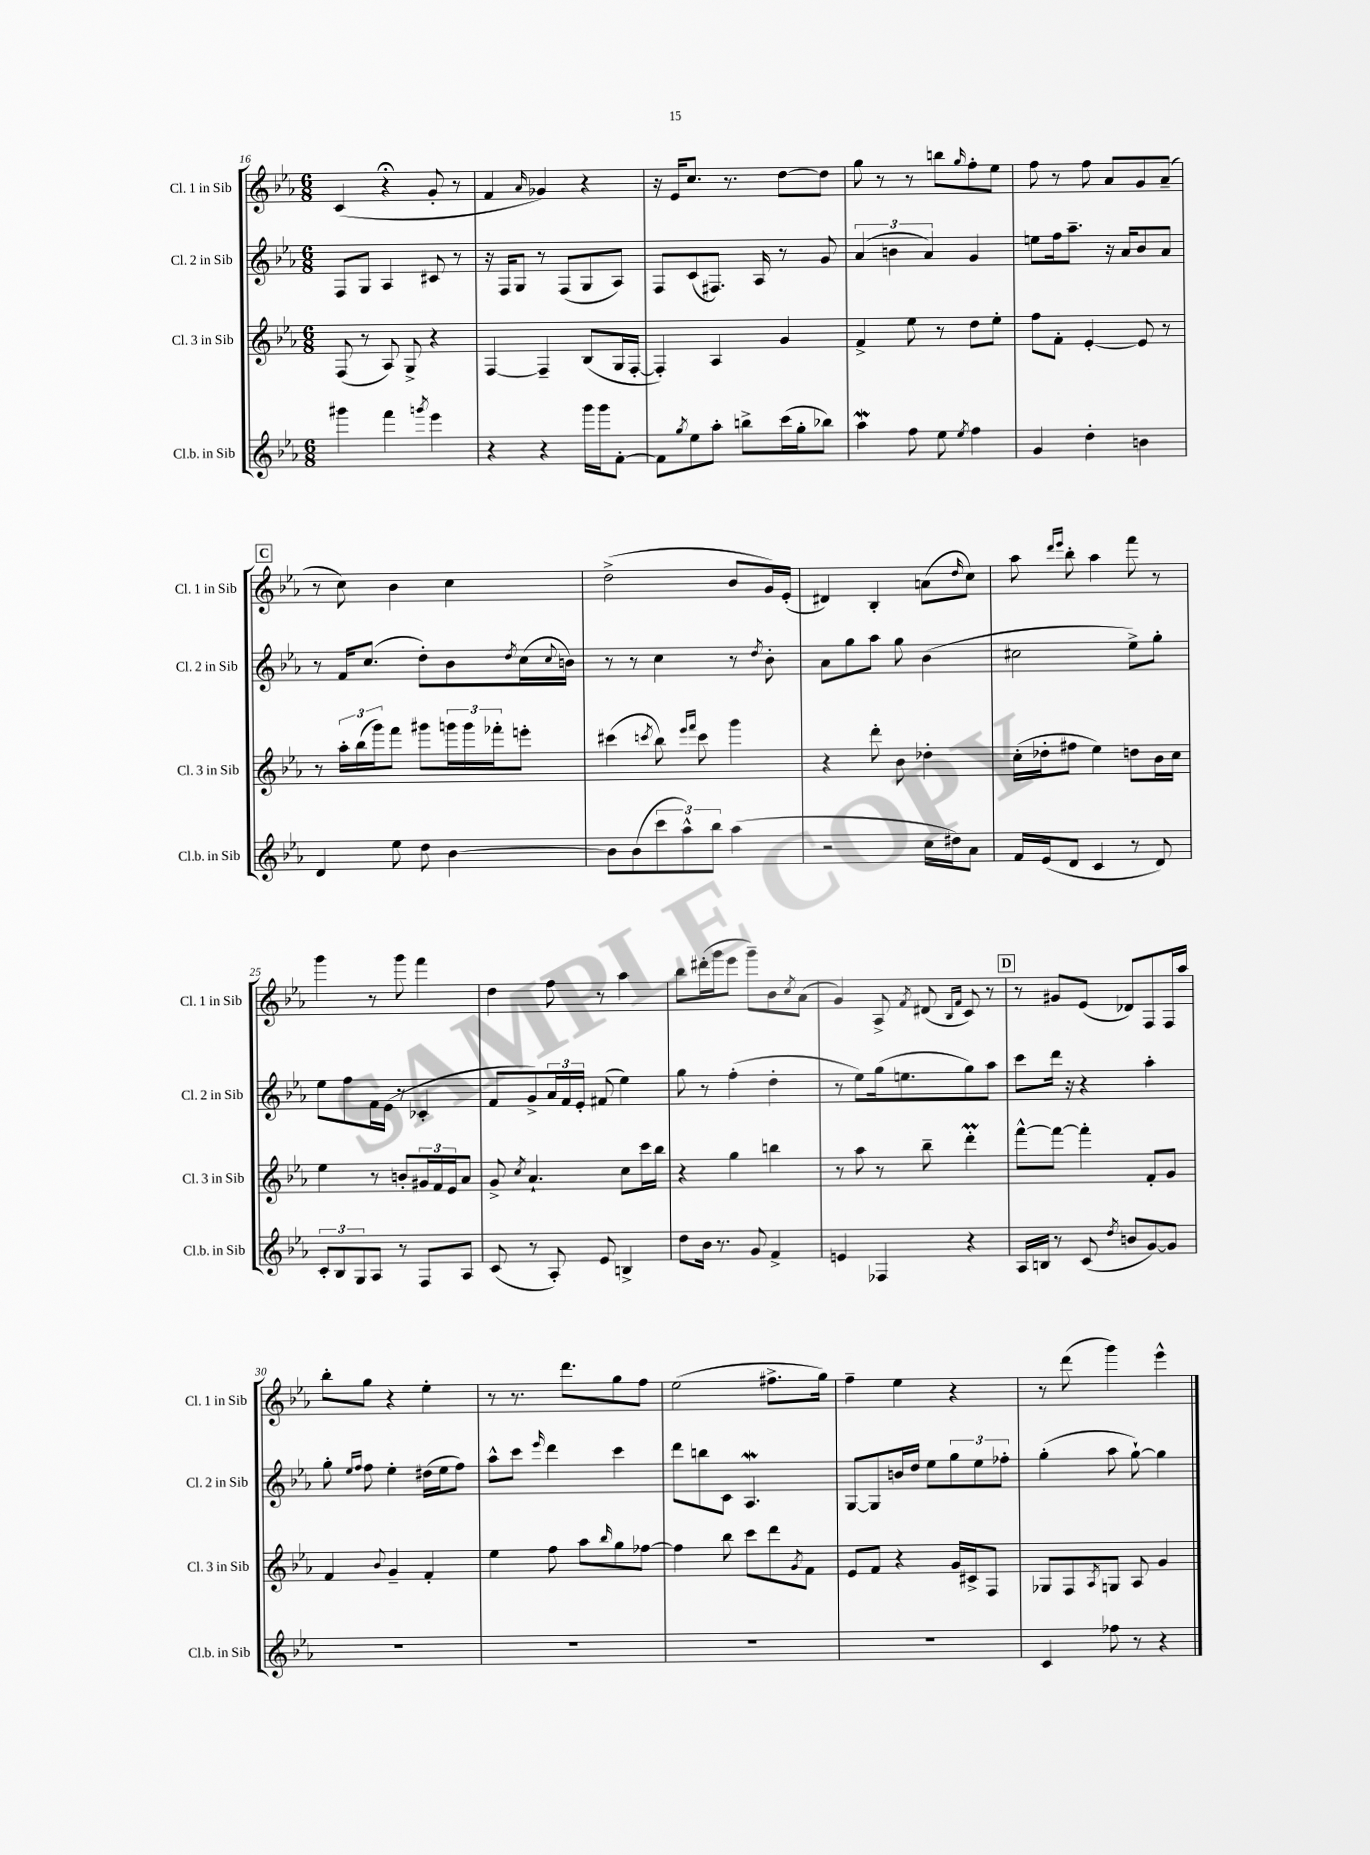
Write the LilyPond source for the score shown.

<<
\new StaffGroup <<
\new Staff = "s0" \with { instrumentName = "Cl. 1 in Sib" shortInstrumentName = "Cl. 1 in Sib" } {
    \clef treble \key ees \major \numericTimeSignature \time 6/8
    c'4( r4\fermata g'8-. r8 |
    f'4 \grace { aes'16 } ges'4) r4 |
    r16 ees'16 c''8. r8. d''8~ d''8 |
    g''8 r8 r8 b''8 \grace { g''16 } f''8-. ees''8 |
    f''8 r8 f''8 aes'8 g'8 aes'8--( |
    \mark \markup { \box "C" } r8 c''8) bes'4 c''4 |
    d''2->( bes'8 g'16) ees'16-.( |
    dis'4) bes4-. a'8( \grace { d''16 } c''8) |
    aes''8 \grace { d'''16 ees'''16 } bes''8-. aes''4 f'''8 r8 |
    g'''4 r8 g'''8 f'''4 |
    d''4 f''8 r8 aes''4 |
    bes''8 dis'''16-.( g'''16 ees'''8 g'''8--) bes'8 \acciaccatura { c''8 } aes'8( |
    g'4) aes8-> \acciaccatura { f'8 } dis'8( \grace { bes16 f'16 } c'8) r8 |
    \mark \markup { \box "D" } r8 gis'8 ees'8( des'8) f8 f16 aes''16 |
    bes''8-. g''8 r4 ees''4-. |
    r8 r8. d'''8. g''8 f''8 |
    ees''2( fis''8.-> g''16) |
    f''4-- ees''4 r4 |
    r8 d'''8( g'''4) ees'''4-^ \bar "|." |
}
\new Staff = "s1" \with { instrumentName = "Cl. 2 in Sib" shortInstrumentName = "Cl. 2 in Sib" } {
    \clef treble \key ees \major \numericTimeSignature \time 6/8
    f8 g8 aes4 cis'8 r8 |
    r16 f16 g8 r8 f8( g8 aes8) |
    f8 c'8( fis8.) aes16 r8 g'8 |
    \tuplet 3/2 { aes'4( b'4 aes'4) } g'4 |
    e''8 f''16 aes''8.-- r16 aes'16 bes'8 aes'8 |
    \mark \markup { \box "C" } r8 f'16 c''8.( d''8-.) bes'8 \acciaccatura { d''8 } c''16( \appoggiatura { c''8 } b'16) |
    r8 r8 c''4 r8 \acciaccatura { d''8 } bes'8-. |
    aes'8 g''8 aes''8 g''8 bes'4( |
    cis''2 ees''8->) g''8-. |
    ees''8 f''8 f'16 ees'16( r8 ces'4-. |
    f'8 g'8->) \tuplet 3/2 { aes'16 f'16 ees'16-. } fis'8( ees''4) |
    g''8 r8 f''4-.( d''4-. |
    r8 ees''8) g''16( e''8. g''8) aes''8 |
    \mark \markup { \box "D" } c'''8 d'''16 r16 r4 aes''4-. |
    g''8-. \grace { ees''16 f''16 } f''8 ees''4-. dis''16( ees''16 f''8) |
    aes''8-^ c'''8 \grace { ees'''16 } d'''4 c'''4 |
    d'''8 b''8 c'8 aes4.\mordent |
    g8~ g8 b'16 d''16 ees''8 \tuplet 3/2 { g''8 ees''8 fes''8-. } |
    g''4-.( aes''8 g''8~-!) g''4 \bar "|." |
}
\new Staff = "s2" \with { instrumentName = "Cl. 3 in Sib" shortInstrumentName = "Cl. 3 in Sib" } {
    \clef treble \key ees \major \numericTimeSignature \time 6/8
    f8( r8 aes8) g8-> r4 |
    f4~ f4-- bes8( g16 f16~-. |
    f4-.) aes4 g'4 |
    f'4-> ees''8 r8 d''8 ees''8-. |
    f''8 f'8-. ees'4~-. ees'8 r8 |
    \mark \markup { \box "C" } r8 \tuplet 3/2 { aes''16-. bes''16( g'''16) } f'''8 gis'''8 \tuplet 3/2 { g'''16 g'''16 fes'''16-. } e'''8-. |
    cis'''4( \acciaccatura { c'''8 } bes''8) \grace { ees'''16 f'''16 } c'''8 g'''4 |
    r4 d'''8-. bes'8 des''4-. |
    c''16-.( des''16-. fis''8 ees''4) d''8 bes'16 c''16 |
    ees''4 r8 b'8-. \tuplet 3/2 { gis'16 f'16 ees'16 } aes'8 |
    g'8-> \acciaccatura { c''8 } aes'4.-! c''8 c'''16 bes''16 |
    r4 g''4 b''4 |
    r8 aes''8 r8 bes''8-- d'''4-.\prall |
    \mark \markup { \box "D" } f'''8~-^ f'''8~ f'''4-. f'8-. g'8 |
    f'4 \appoggiatura { bes'8 } g'4-- f'4-. |
    ees''4 f''8 aes''8 \grace { bes''16 } g''8 fes''8~ |
    fes''4 bes''8 c'''8 d'''8 \acciaccatura { g'8 } f'8 |
    ees'8 f'8 r4 g'16 cis'16-> f8 |
    ges8 f8 \acciaccatura { aes8 } g8 aes8 g'4 \bar "|." |
}
\new Staff = "s3" \with { instrumentName = "Cl.b. in Sib" shortInstrumentName = "Cl.b. in Sib" } {
    \clef treble \key ees \major \numericTimeSignature \time 6/8
    gis'''4 f'''4 \acciaccatura { g'''8 } ees'''4 |
    r4 r4 g'''16 g'''16 f'8~-. |
    f'8 \acciaccatura { g''8 } ees''8 aes''8-. b''8-> c'''16( g''16-. bes''8) |
    aes''4\mordent f''8 ees''8 \acciaccatura { ees''8 } f''4 |
    g'4 d''4-. b'4 |
    \mark \markup { \box "C" } d'4 ees''8 d''8 bes'4~ |
    bes'8 bes'8( \tuplet 3/2 { c'''8 aes''8-^) bes''8 } aes''4( |
    r2 c''16 dis''16) aes'8 |
    f'16 ees'16( d'8 c'4 r8 d'8) |
    \tuplet 3/2 { c'8-. bes8 g8 } aes8 r8 f8 aes8 |
    c'8( r8 aes8-.) ees'8 b4-> |
    d''8 bes'16 r8. g'8 f'4-> |
    e'4 fes4 r4 |
    \mark \markup { \box "D" } aes16 b16 r8 c'8( \acciaccatura { d''8 } b'8 g'8~) g'8 |
    R2. |
    R2. |
    R2. |
    R2. |
    c'4 fes''8 r8 r4 \bar "|." |
}
>>
>>
\layout { \context { \Score currentBarNumber = #16 } }
